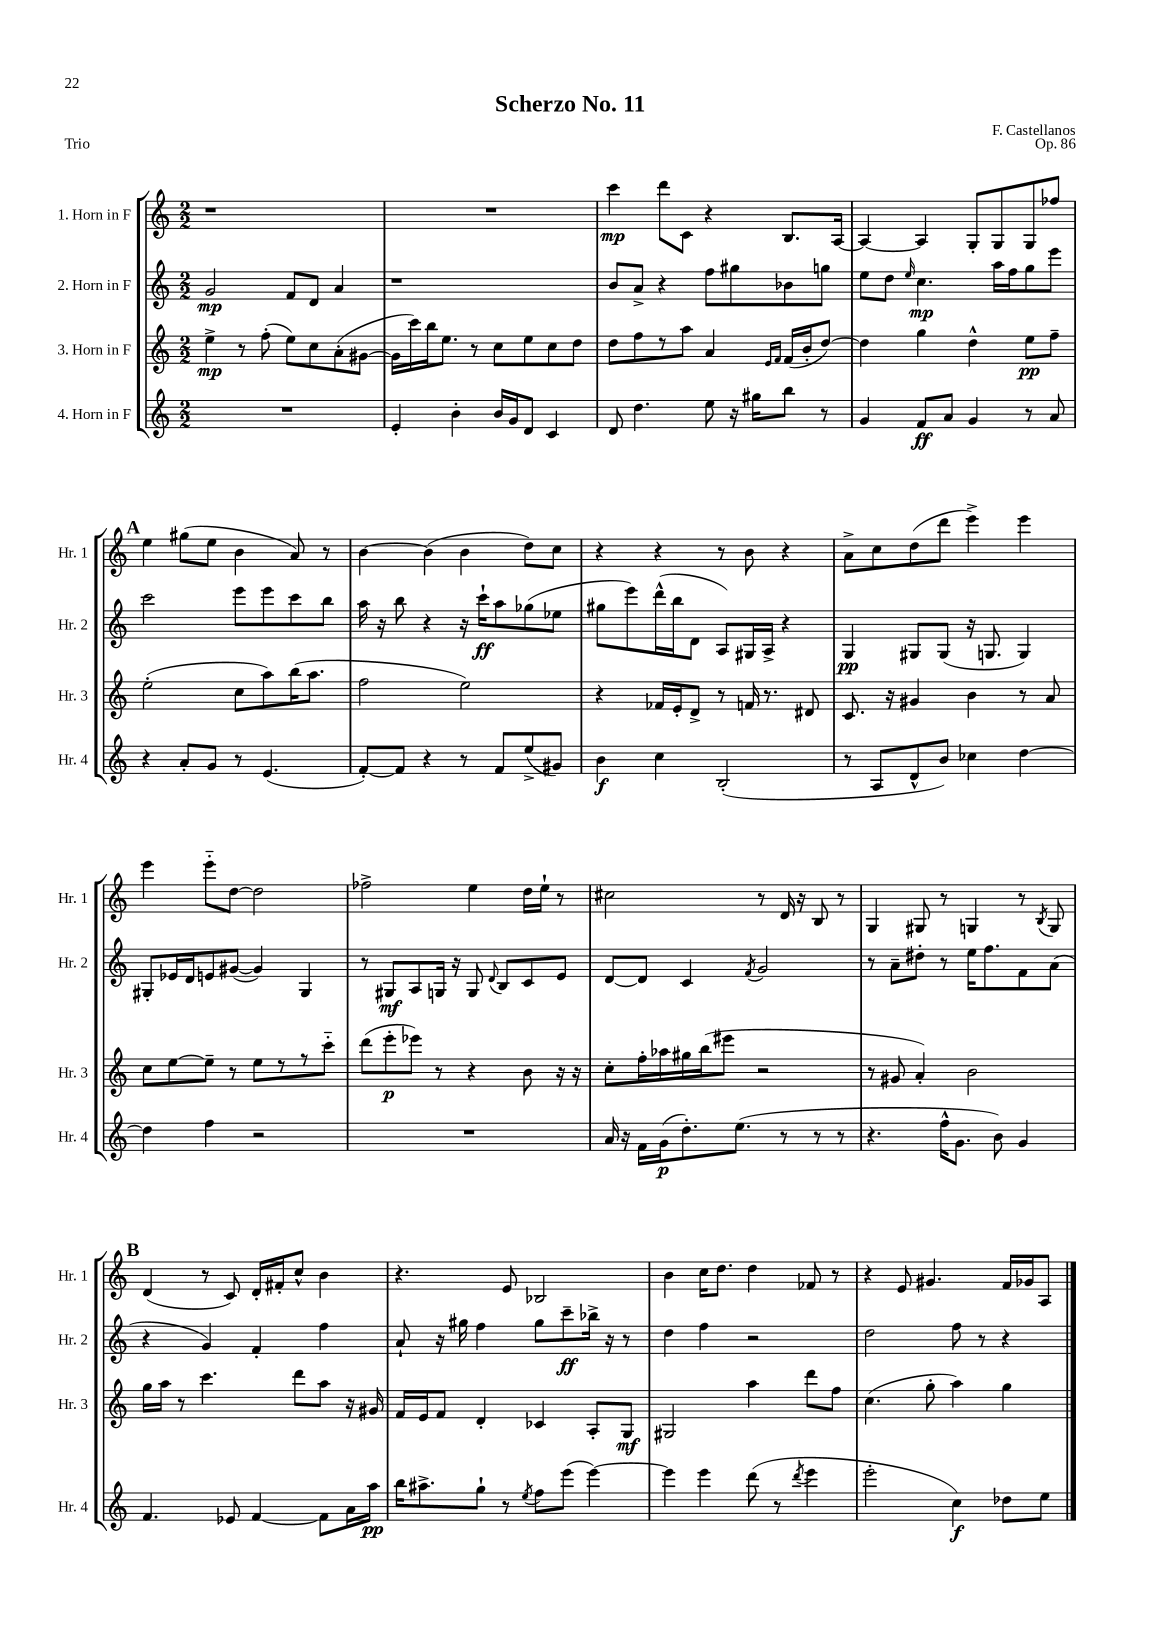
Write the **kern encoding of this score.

**kern	**dynam	**kern	**dynam	**kern	**dynam	**kern	**dynam
*part4	*part4	*part3	*part3	*part2	*part2	*part1	*part1
*staff4	*staff4	*staff3	*staff3	*staff2	*staff2	*staff1	*staff1
*I"4. Horn in F	*	*I"3. Horn in F	*	*I"2. Horn in F	*	*I"1. Horn in F	*
*I'Hr. 4	*	*I'Hr. 3	*	*I'Hr. 2	*	*I'Hr. 1	*
*clefG2	*	*clefG2	*	*clefG2	*	*clefG2	*
*k[]	*	*k[]	*	*k[]	*	*k[]	*
*M2/2	*	*M2/2	*	*M2/2	*	*M2/2	*
=1	=1	=1	=1	=1	=1	=1	=1
1r	.	4ee^\	mp	2g/	mp	1r	.
.	.	8r	.	.	.	.	.
.	.	(8ff'\	.	.	.	.	.
.	.	8ee\L)	.	8f/L	.	.	.
.	.	8cc\	.	8d/J	.	.	.
.	.	(8a'\	.	4a/	.	.	.
.	.	[8g#X\J	.	.	.	.	.
=2	=2	=2	=2	=2	=2	=2	=2
4e'/	.	16g#\LL]	.	1r	.	1r	.
.	.	16ccc\)	.	.	.	.	.
.	.	16bb\J	.	.	.	.	.
.	.	8.ee\J	.	.	.	.	.
4b'\	.	.	.	.	.	.	.
.	.	8r	.	.	.	.	.
16b/LL	.	8cc\L	.	.	.	.	.
16g/J	.	.	.	.	.	.	.
8d/J	.	8ee\	.	.	.	.	.
4c/	.	8cc\	.	.	.	.	.
.	.	8dd\J	.	.	.	.	.
=3	=3	=3	=3	=3	=3	=3	=3
8d/	.	8dd\L	.	8b/L	.	4ccc\	mp
4.dd\	.	8ff\	.	8a^/J	.	.	.
.	.	8r	.	4r	.	8ddd\L	.
.	.	8aa\J	.	.	.	8c\J	.
8ee\	.	4a/	.	8ff\L	.	4r	.
16r	.	.	.	8gg#X\	.	.	.
16gg#X\KL	.	.	.	.	.	.	.
.	.	16qqe/LL	.	.	.	.	.
.	.	16qqf/JJ	.	.	.	.	.
8bb\J	.	(16f/LL	.	8b-X\	.	8.B/L	.
.	.	16b'/J	.	.	.	.	.
8r	.	[8dd/J)	.	8ggn\J	.	.	.
.	.	.	.	.	.	[16A/Jk	.
=4	=4	=4	=4	=4	=4	=4	=4
4g/	.	4dd\]	.	8ee\L	.	4A/_	.
.	.	.	.	8dd\J	.	.	.
.	.	.	.	16qqee/	.	.	.
8f/L	ff	4gg\	.	4.cc\	mp	4A/]	.
8a/J	.	.	.	.	.	.	.
4g/	.	4dd^^\	.	.	.	8G'/L	.
.	.	.	.	16aa\LL	.	8G/	.
.	.	.	.	16ff\J	.	.	.
8r	.	8ee\L	pp	8gg\	.	8G/	.
8a/	.	8ff~\J	.	8eee\J	.	8ff-X/J	.
!!LO:LB:g=z
!!LO:REH:place=s1:t=A
=5	=5	=5	=5	=5	=5	=5	=5
4r	.	(2ee'\	.	2ccc\	.	4ee\	.
8a'/L	.	.	.	.	.	(8gg#X\L	.
8g/J	.	.	.	.	.	8ee\J	.
8r	.	8cc\L	.	8eee\L	.	4b\	.
(4.e/	.	8aa\)	.	8eee\	.	.	.
.	.	(16bb\K	.	8ccc\	.	8a/)	.
.	.	8.aa\J	.	.	.	.	.
.	.	.	.	8bb\J	.	8r	.
=6	=6	=6	=6	=6	=6	=6	=6
[8f'/L)	.	2ff\	.	16aa\	.	[4b\	.
.	.	.	.	16r	.	.	.
8f/J]	.	.	.	8bb\	.	.	.
4r	.	.	.	4r	.	(4b\]	.
8r	.	2ee\)	.	16r	.	4b\	.
.	.	.	.	16ccc`\KL	ff	.	.
8f/L	.	.	.	8aa\	.	.	.
(8ee^/	.	.	.	(8gg-X\	.	8dd\L)	.
8g#X/J)	.	.	.	8ee-X\J	.	8cc\J	.
=7	=7	=7	=7	=7	=7	=7	=7
4b\	f	4r	.	8gg#X\L	.	4r	.
.	.	.	.	8eee\)	.	.	.
4cc\	.	16f-X/LL	.	(16ddd^^\L	.	4r	.
.	.	16e'/J	.	16bb\J	.	.	.
.	.	8d^/J	.	8d\J	.	.	.
(2B'/	.	8r	.	8A/L)	.	8r	.
.	.	16fn/	.	16G#X/L	.	8b\	.
.	.	8.r	.	16A^/JJ	.	.	.
.	.	.	.	4r	.	4r	.
.	.	8d#X/	.	.	.	.	.
=8	=8	=8	=8	=8	=8	=8	=8
8r	.	8.c/	.	4G/	pp	8a^\L	.
8A/L	.	.	.	.	.	8cc\	.
.	.	16r	.	.	.	.	.
8d^^/	.	4g#X/	.	8G#X/L	.	(8dd\	.
8b/J)	.	.	.	(8G#/J	.	8ddd\J	.
4cc-X\	.	4b\	.	16r	.	4eee^\)	.
.	.	.	.	8.Gn/	.	.	.
[4dd\	.	8r	.	4G/)	.	4eee\	.
.	.	8a/	.	.	.	.	.
!!LO:LB:g=z
=9	=9	=9	=9	=9	=9	=9	=9
4dd\]	.	8cc\L	.	8G#X'/L	.	4eee\	.
.	.	[8ee\	.	16e-X/L	.	.	.
.	.	.	.	16d/J	.	.	.
4ff\	.	8ee~\J]	.	8en/	.	8eee\L	.
.	.	8r	.	([8g#X/J	.	[8dd\J	.
2r	.	8ee\L	.	4g#/])	.	2dd\]	.
.	.	8r	.	.	.	.	.
.	.	8r	.	4G#/	.	.	.
.	.	8ccc\J	.	.	.	.	.
=10	=10	=10	=10	=10	=10	=10	=10
1r	.	(8ddd\L	.	8r	.	2ff-X^\	.
.	.	8eee'\	p	8G#X/L	mf	.	.
.	.	8eee-X\J)	.	8A/	.	.	.
.	.	8r	.	16Gn/Jk	.	.	.
.	.	.	.	16r	.	.	.
.	.	4r	.	8G/	.	4ee\	.
.	.	.	.	8qqd/	.	.	.
.	.	.	.	8B/L	.	.	.
.	.	8b\	.	8c/	.	16dd\LL	.
.	.	.	.	.	.	16ee`\JJ	.
.	.	16r	.	8e/J	.	8r	.
.	.	16r	.	.	.	.	.
=11	=11	=11	=11	=11	=11	=11	=11
16a/	.	8cc'\L	.	[8d/L	.	2cc#X\	.
16r	.	.	.	.	.	.	.
16f\LL	.	16ff'\L	.	8d/J]	.	.	.
(16g\J	p	16aa-X\	.	.	.	.	.
8.dd'\)	.	16gg#X\	.	4c/	.	.	.
.	.	(16bb\J	.	.	.	.	.
.	.	8eee#X\J	.	.	.	.	.
(8.ee\J	.	.	.	.	.	.	.
.	.	.	.	8qf/	.	.	.
.	.	2r	.	2g/	.	8r	.
8r	.	.	.	.	.	16d/	.
.	.	.	.	.	.	16r	.
8r	.	.	.	.	.	8B/	.
8r	.	.	.	.	.	8r	.
=12	=12	=12	=12	=12	=12	=12	=12
4.r	.	8r	.	8r	.	4G/	.
.	.	8g#X/	.	8a~\L	.	.	.
.	.	4a'/)	.	8dd#X'\J	.	8G#X/	.
16ff^^\KL	.	.	.	8r	.	8r	.
8.g\J	.	.	.	.	.	.	.
.	.	2b\	.	16ee\KL	.	4Gn/	.
.	.	.	.	8.ff\	.	.	.
8b\)	.	.	.	.	.	.	.
4g/	.	.	.	8f\	.	8r	.
.	.	.	.	.	.	8qB/	.
.	.	.	.	(8a\J	.	8G/	.
!!LO:LB:g=z
!!LO:REH:place=s1:t=B
=13	=13	=13	=13	=13	=13	=13	=13
4.f/	.	16gg\LL	.	4r	.	(4d/	.
.	.	16aa\JJ	.	.	.	.	.
.	.	8r	.	.	.	.	.
.	.	4.ccc\	.	4g/)	.	8r	.
8e-X/	.	.	.	.	.	8c/)	.
[4f/	.	.	.	4f'/	.	16d'/LL	.
.	.	.	.	.	.	16f#X'/J	.
.	.	8ddd\L	.	.	.	8cc^^/J	.
8f\L]	.	8aa\J	.	4ff\	.	4b\	.
16a\L	.	16r	.	.	.	.	.
16aa\JJ	pp	16g#X/	.	.	.	.	.
=14	=14	=14	=14	=14	=14	=14	=14
16bb\KL	.	16f/LL	.	8a`/	.	4.r	.
8.aa#X^\	.	16e/J	.	.	.	.	.
.	.	8f/J	.	16r	.	.	.
.	.	.	.	16gg#X\	.	.	.
8gg`\J	.	4d'/	.	4ff\	.	.	.
8r	.	.	.	.	.	8e/	.
8qee/	.	.	.	.	.	.	.
8ff\L	.	4c-X/	.	8gg#\L	.	2B-X/	.
(8eee\J	.	.	.	8ccc~\	ff	.	.
[4eee\)	.	8A'/L	.	16bb-X^\Jk	.	.	.
.	.	.	.	16r	.	.	.
.	.	8G/J	mf	8r	.	.	.
=15	=15	=15	=15	=15	=15	=15	=15
4eee\]	.	2G#X/	.	4dd\	.	4b\	.
4eee\	.	.	.	4ff\	.	16cc\KL	.
.	.	.	.	.	.	8.dd\J	.
(8ddd\	.	4aa\	.	2r	.	4dd\	.
8r	.	.	.	.	.	.	.
8qddd/	.	.	.	.	.	.	.
4eee\	.	8ddd\L	.	.	.	8f-X/	.
.	.	8ff\J	.	.	.	8r	.
=16	=16	=16	=16	=16	=16	=16	=16
2eee'\	.	(4.cc\	.	2dd\	.	4r	.
.	.	.	.	.	.	8e/	.
.	.	8gg'\	.	.	.	4.g#X/	.
4cc\)	f	4aa\)	.	8ff\	.	.	.
.	.	.	.	8r	.	.	.
8dd-X\L	.	4gg\	.	4r	.	16f/LL	.
.	.	.	.	.	.	16g-X/J	.
8ee\J	.	.	.	.	.	8A/J	.
==	==	==	==	==	==	==	==
*-	*-	*-	*-	*-	*-	*-	*-
